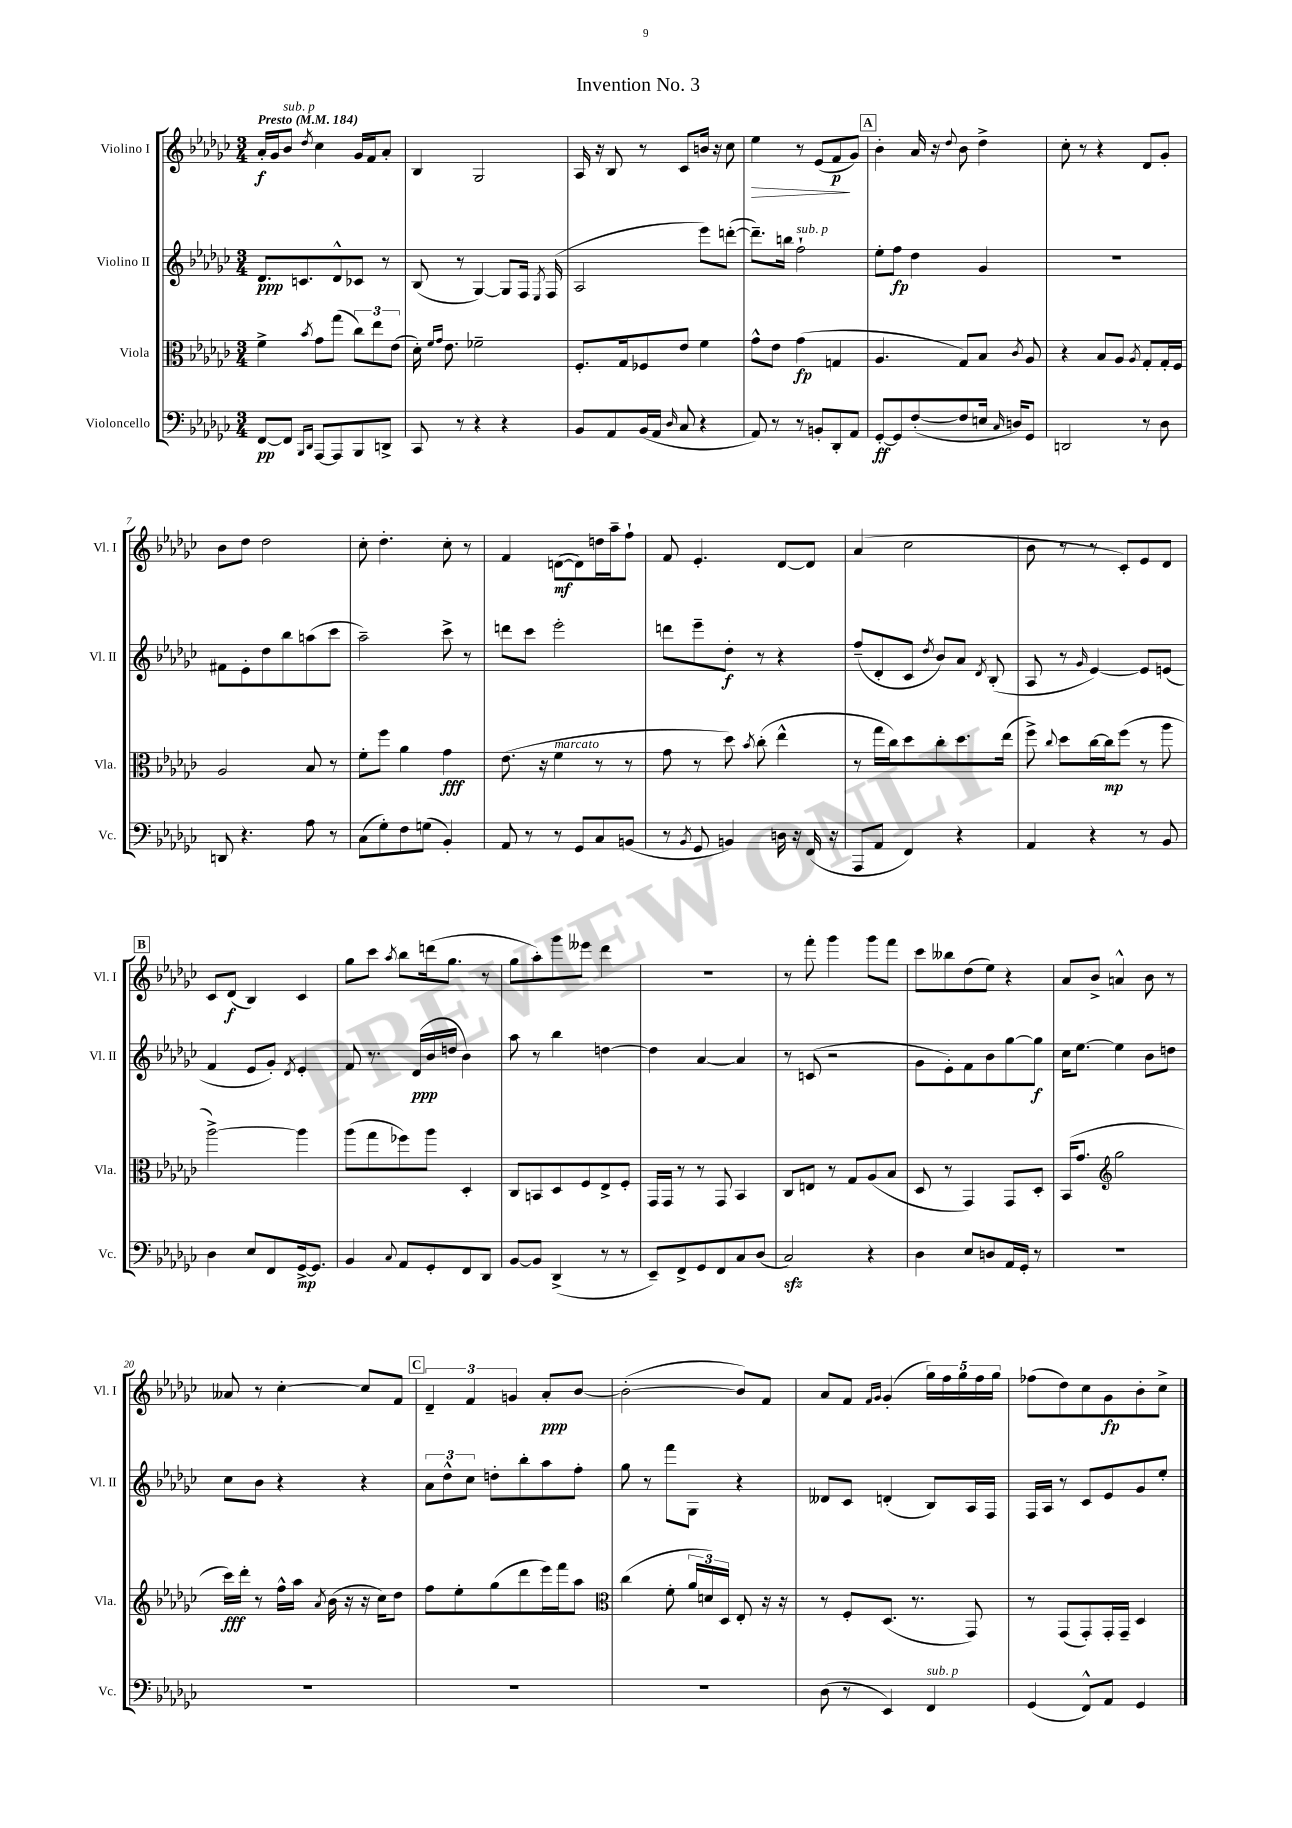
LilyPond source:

\header { title = "Invention No. 3" }
<<
\new StaffGroup <<
\new Staff = "s0" \with { instrumentName = "Violino I" shortInstrumentName = "Vl. I" } {
    \clef treble \key ges \major \numericTimeSignature \time 3/4 \tempo "Presto" 4 = 184
    \autoBeamOff aes'16[-.\f ges'16 bes'8]^\markup { \italic "sub. p" } \acciaccatura { des''8 } ces''4 ges'16[ f'16 aes'8]-. |
    bes4 ges2 |
    aes16 r16 bes8 r8 ces'8[ b'16] r16 ces''8 |
    ees''4\> r8 ees'8[( f'8\p\! ges'8]) |
    \mark \markup { \box "A" } bes'4-. aes'16 r16 \appoggiatura { des''8 } bes'8 des''4-> |
    ces''8-. r8 r4 des'8[ ges'8]-. |
    bes'8[ des''8] des''2 |
    ces''8-. des''4.-. ces''8-. r8 |
    f'4 d'8[~\mf( d'8) d''16 aes''16-- f''8]-! |
    f'8 ees'4.-. des'8[~ des'8] |
    aes'4( ces''2 |
    bes'8 r8 r8 ces'8[-.) ees'8 des'8] |
    \mark \markup { \box "B" } ces'8[ des'8]\f( bes4) ces'4 |
    ges''8[ ces'''8] \acciaccatura { aes''8 } bes''8[ d'''16( ges''8.] r8 |
    ges''8[ aes''8-.) ges'''8 eeses'''8] des'''4 |
    R2. |
    r8 f'''8-. ges'''4 ges'''8[ f'''8] |
    ces'''8[ beses''8 des''8( ees''8]) r4 |
    aes'8[ bes'8]-> a'4-^ bes'8 r8 |
    aeses'8 r8 ces''4~-. ces''8[ f'8] |
    \mark \markup { \box "C" } \tuplet 3/2 { des'4-- f'4 g'4 } aes'8[-.\ppp bes'8]~ |
    bes'2~-.( bes'8[) f'8] |
    aes'8[ f'8] \grace { f'16[ ges'16] } ges'4-.( \tuplet 5/4 { ges''16[) f''16 ges''16 f''16 ges''16] } |
    fes''8[( des''8) ces''8 ges'8\fp bes'8-. ces''8]-> \bar "|." |
}
\new Staff = "s1" \with { instrumentName = "Violino II" shortInstrumentName = "Vl. II" } {
    \clef treble \key ges \major \numericTimeSignature \time 3/4
    \autoBeamOff des'8.[\ppp c'8. des'8-^ ces'8] r8 |
    bes8( r8 ges4~) ges8[ f16] \acciaccatura { ees8 } f16( |
    aes2 ees'''8[) d'''8]~-.( |
    d'''8.[--) b''16] f''2-!^\markup { \italic "sub. p" } |
    \mark \markup { \box "A" } ees''8[-. f''8]\fp des''4 ges'4 |
    R2. |
    fis'8[ ees'8-. des''8 bes''8 a''8( ces'''8] |
    aes''2--) ces'''8-> r8 |
    d'''8[ ces'''8] ees'''2-. |
    d'''8[ ees'''8-- des''8]-.\f r8 r4 |
    f''8[--( des'8-. ces'8] \acciaccatura { des''8 } bes'8[) aes'8] \acciaccatura { des'8 } bes8-.( |
    aes8 r8 \grace { ges'16 } ees'4~) ees'8[ e'8]( |
    \mark \markup { \box "B" } f'4 ees'8[ ges'8]-.) \acciaccatura { des'8 } ees'4-. |
    f'8 r8. des'16[\ppp( bes'16 d''16] bes'4) |
    aes''8 r8 bes''4 d''4~ |
    d''4 aes'4~ aes'4 |
    r8 c'8( r2 |
    ges'8[ ees'8-.) f'8 bes'8 ges''8~ ges''8]\f |
    ces''16[ ees''8.]~ ees''4 bes'8[ d''8] |
    ces''8[ bes'8] r4 r4 |
    \mark \markup { \box "C" } \tuplet 3/2 { aes'8[ des''8-^ ces''8] } d''8[-. bes''8-. aes''8 f''8]-. |
    ges''8 r8 f'''8[ ges8] r4 |
    deses'8[ ces'8] d'4-.( bes8[) aes16 f16] |
    f16[ aes16] r8 ces'8[ ees'8 ges'8 ees''8]-. \bar "|." |
}
\new Staff = "s2" \with { instrumentName = "Viola" shortInstrumentName = "Vla." } {
    \clef alto \key ges \major \numericTimeSignature \time 3/4
    \autoBeamOff f'4-> \acciaccatura { bes'8 } ges'8[ ges''8]( \tuplet 3/2 { ces''8[) ees''8 ees'8]( } |
    des'16-.) \grace { f'16[ ges'16] } ees'8. fes'2-- |
    f8.[-. ges16 fes8 ees'8] f'4 |
    ges'8[-^ ees'8] ges'4\fp( g4 |
    \mark \markup { \box "A" } aes4. ges8[) bes8] \acciaccatura { ces'8 } aes8 |
    r4 bes8[ aes8] \acciaccatura { aes8 } ges8[-. ges16-. f16] |
    aes2 bes8 r8 |
    f'8[-. f''8] aes'4 ges'4\fff |
    ees'8.( r16 f'4^\markup { \italic "marcato" } r8 r8 |
    ges'8 r8 des''8) \acciaccatura { bes'8 } ces''8-.( ees''4-^ |
    r8 ges''16[ ces''16) des''8 ces''8-. des''8. ees''16]( |
    f''8->) \appoggiatura { ces''8 } des''8[ ces''16~ ces''16\mp f''8]( r8 aes''8 |
    \mark \markup { \box "B" } aes''2~->) aes''4 |
    aes''8[( ges''8 fes''8) aes''8] des4-. |
    ces8[ b,8 des8 f8 ees8-> f8]-. |
    ges,16[ ges,16] r8 r8 ges,8 bes,4 |
    ces8[ e8] r8 ges8[ aes8( bes8] |
    des8 r8 ges,4) ges,8[ des8]-. |
    bes,16[( ges'8.] \clef treble ges''2 |
    ces'''16[\fff) des'''16]-. r8 f''16[-^ aes''16] \acciaccatura { aes'8 } bes'16( r16 r16 ces''16[) des''8] |
    \mark \markup { \box "C" } f''8[ ees''8-. ges''8( des'''8 ees'''16) f'''16 aes''8] |
    \clef alto ces''4( f'8-. \tuplet 3/2 { aes'16[ d'16) des16] } ees8-. r16 r16 |
    r8 f8[-. des8.]( r8. ges,8) |
    r8 ges,8[( ges,8-.) ges,16-. ges,16]-- des4 \bar "|." |
}
\new Staff = "s3" \with { instrumentName = "Violoncello" shortInstrumentName = "Vc." } {
    \clef bass \key ges \major \numericTimeSignature \time 3/4
    \autoBeamOff f,8[~\pp f,8] \grace { bes,,16[ des,16] } aes,,8[~ aes,,8 bes,,8 d,8]-> |
    ces,8 r8 r4 r4 |
    bes,8[ aes,8 bes,16( aes,16] \grace { des16 } ces8 r4 |
    aes,8) r8 r8 b,8[-. des,8-. aes,8] |
    \mark \markup { \box "A" } ges,8[~-.\ff ges,8 f8~-.( f8 e16] \grace { ces16 } d16[) ges,8] |
    d,2 r8 des8 |
    d,8 r4. aes8 r8 |
    ces8[( ges8-.) f8 g8]( bes,4-.) |
    aes,8 r8 r8 ges,8[ ces8 b,8]( |
    r8 \acciaccatura { bes,8 } ges,8 b,4) d16 r16 f,16( r16 |
    aes,,8[ aes,8] f,4) r4 |
    aes,4 r4 r8 bes,8 |
    \mark \markup { \box "B" } des4 ees8[ f,8 ges,16~->\mp ges,8.] |
    bes,4 \appoggiatura { ces8 } aes,8[ ges,8-. f,8 des,8] |
    bes,8[~ bes,8] des,4->( r8 r8 |
    ees,8[--) f,8-> ges,8 f,8 ces8 des8]( |
    ces2\sfz) r4 |
    des4 ees8[ d8 aes,16 ges,16]-. r8 |
    R2. |
    R2. |
    \mark \markup { \box "C" } R2. |
    R2. |
    des8( r8 ees,4) f,4^\markup { \italic "sub. p" } |
    ges,4( f,8[-^) aes,8] ges,4 \bar "|." |
}
>>
>>
